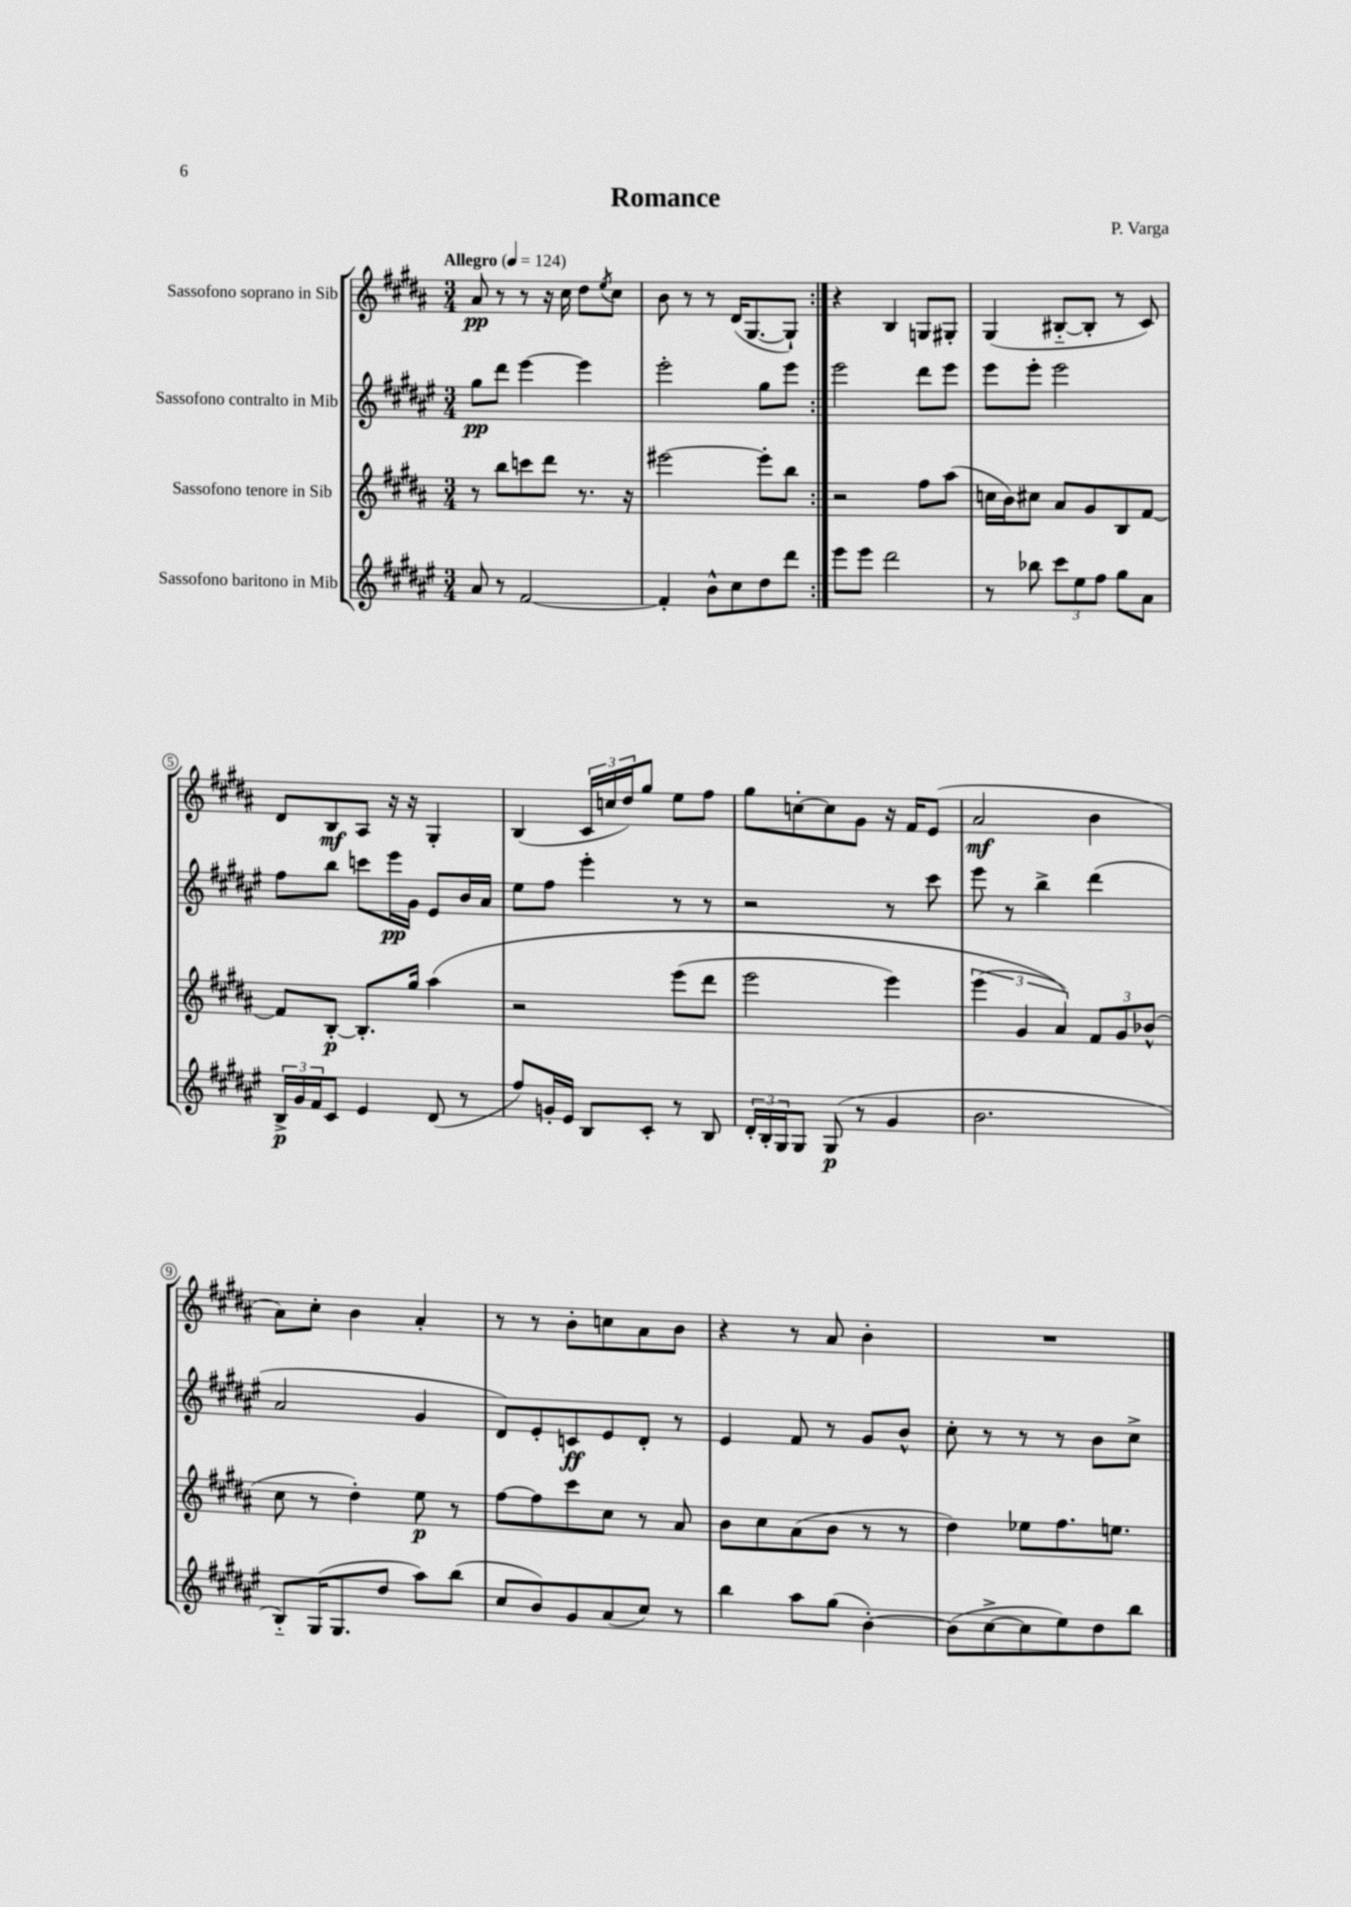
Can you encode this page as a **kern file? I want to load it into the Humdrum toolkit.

**kern	**kern	**kern	**kern
*staff4	*staff3	*staff2	*staff1
*clefG2	*clefG2	*clefG2	*clefG2
*k[f#c#g#d#a#e#]	*k[f#c#g#d#a#]	*k[f#c#g#d#a#e#]	*k[f#c#g#d#a#]
*M3/4	*M3/4	*M3/4	*M3/4
*MM124	*MM124	*MM124	*MM124
8a#/	8r	8gg#\L	8a#/
8r	8bb\L	8ddd#\J	8r
[2f#/	8ccc\	[4eee#\	8r
.	8ddd#\J	.	16r
.	.	.	16cc#\
.	8.r	4eee#\]	8dd#\L
.	.	.	8qee/
.	.	.	8cc#\J
.	16r	.	.
=	=	=	=
4f#'/]	[2eee#\	2eee#'\	8b\
.	.	.	8r
8b^^\L	.	.	8r
8cc#\	.	.	(16d#/LK
.	.	.	[8.G#/
8dd#\	8eee#'\]L	8gg#\L	.
8ddd#\J	8bb\J	8eee#\J	8G#`/]J)
=:|!	=:|!	=:|!	=:|!
8eee#\L	2r	2eee#\	4r
8eee#\J	.	.	.
2ddd#\	.	.	4B/
.	8ff#\L	8ddd#\L	8G/L
.	(8aa#\J	8eee#\J	8G#'/J
=	=	=	=
8r	16cc\LL	8eee#\L	(4G#/
.	16b\J)	.	.
8bb-\	8cc#\J	8eee#'\J	.
12ccc#\L	8a#/L	2eee#\	[8B#'~/L
12ee#\	.	.	.
.	8g#/	.	8B#'/]J
12ff#\J	.	.	.
8gg#\L	8B/	.	8r
8a#\J	[8f#/J	.	8c#/)
=	=	=	=
24B^/LL	8f#/]L	8ff#\L	8d#/L
24g#/	.	.	.
24f#/J	.	.	.
8c#/J	[8B'/J	8bb\J	8B/
4e#/	8.B'/]L	8ccc\L	8A#/J
.	.	16eee#\L	16r
.	16gg#/Jk	16g#\JJ	16r
(8d#/	&(4aa#\	8e#/L	4G#'/
8r	.	16b/L	.
.	.	16a#/JJ	.
=	=	=	=
8ff#/L)	2r	8ee#\L	(4B/
16g'/L	.	8ff#\J	.
16e#/JJ	.	.	.
8B/L	.	4eee#'\	24c#/LL
.	.	.	24cc/
.	.	.	24dd#/J)
8c#'/J	.	.	8gg#/J
8r	(8eee\L	8r	8ee\L
8B/	8ddd#\J	8r	8ff#\J
=	=	=	=
24d#'/LL	2eee\	2r	8gg#\L
24B'/	.	.	.
24G#/J	.	.	.
8G#/J	.	.	[8cc'\
(8G#/	.	.	8cc\]
8r	.	.	8g#\J
4g#/	4eee\)	8r	16r
.	.	.	16f#/LK
.	.	8ccc#\	(8e/J
=	=	=	=
2.b\	(6eee\	8eee#\	2a#/
.	.	8r	.
.	6g#/	.	.
.	.	4bb^\	.
.	6a#/)&)	.	.
.	12f#/L	(4ddd#\	4b\
.	12g#/	.	.
.	(12b-^^/J	.	.
=	=	=	=
8B'~/L)	8cc#\	2a#/	8a#\L)
(16G#/K	8r	.	8cc#'\J
8.G#/	.	.	.
.	4dd#'\)	.	4b\
8dd#/J	.	.	.
8aa#\L)	8ee\	4g#/	4a#'/
(8bb\J	8r	.	.
=	=	=	=
8cc#/L	[8ff#\L	8d#/L)	8r
8b/)	8ff#\]	8e#'/	8r
8g#/	8ccc#\	8c/	8b'\L
(8a#/	8cc#\J	8e#/	8cc\
8cc#/J)	8r	8d#'/J	8a#\
8r	8a#/	8r	8b\J
=	=	=	=
4bb\	8b\L	4e#/	4r
.	8cc#\	.	.
8aa#\L	(8a#\	8f#/	8r
(8gg#\J	8b\J	8r	8a#/
[4b'\)	8r	8g#/L	4b'\
.	8r	8b^^/J	.
=	=	=	=
(8b\]L	4dd#\)	8cc#'\	2.r
[8cc#^\	.	8r	.
8cc#\]	8ee-\L	8r	.
8ee#\)	8.ff#\	8r	.
8dd#\	.	8b\L	.
.	8.ee\J	.	.
8bb\J	.	8cc#^\J	.
==	==	==	==
*-	*-	*-	*-
